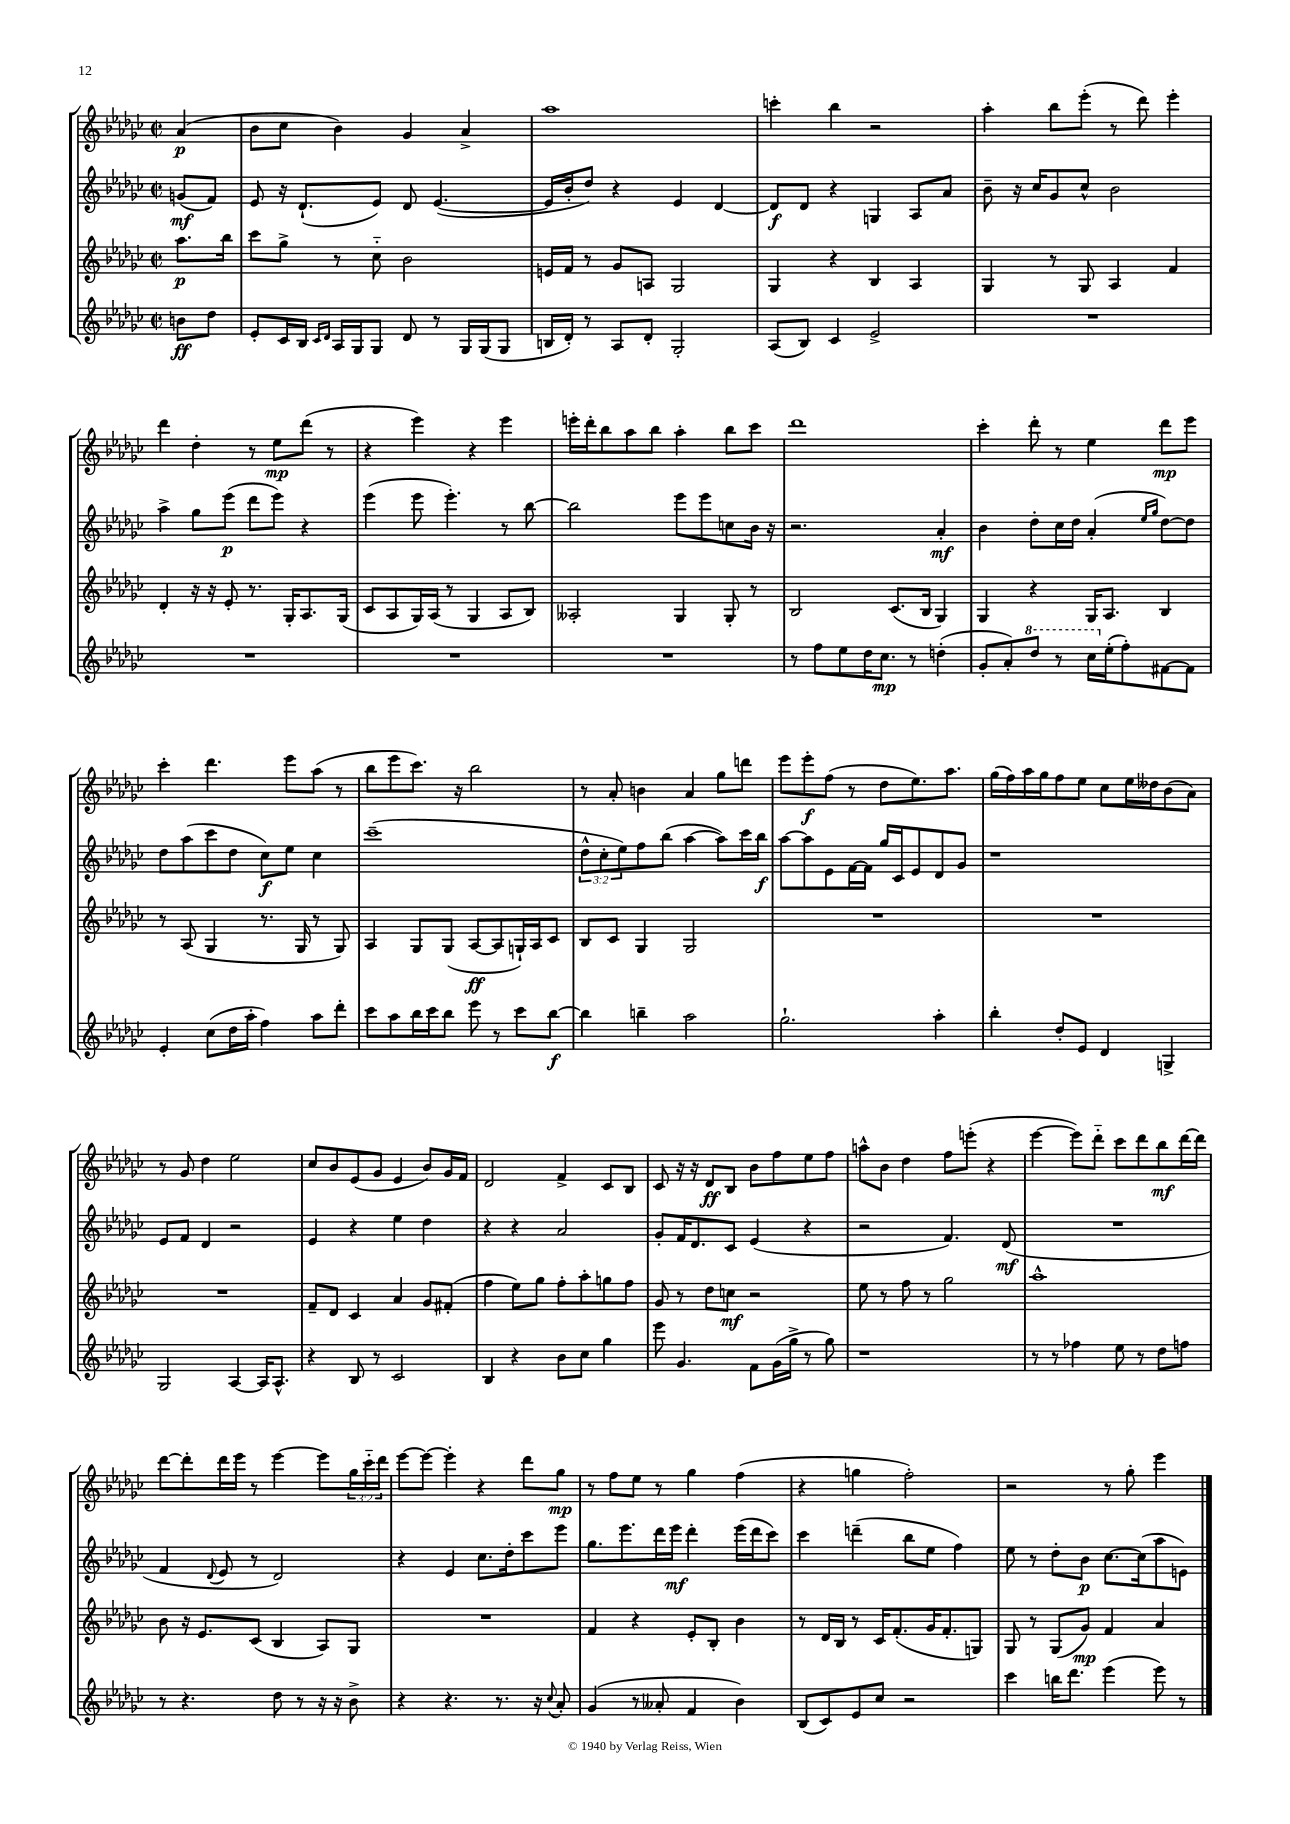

**kern	**kern	**kern	**kern
*staff4	*staff3	*staff2	*staff1
*clefG2	*clefG2	*clefG2	*clefG2
*k[b-e-a-d-g-c-]	*k[b-e-a-d-g-c-]	*k[b-e-a-d-g-c-]	*k[b-e-a-d-g-c-]
*M2/2	*M2/2	*M2/2	*M2/2
*met(c|)	*met(c|)	*met(c|)	*met(c|)
8b\L	8.aa-\L	(8g/L	(4a-/
8dd-\J	.	8f/J)	.
.	16bb-\Jk	.	.
=	=	=	=
8e-'/L	8ccc-\L	8e-/	8b-\L
16c-/L	8gg-^\J	16r	8cc-\J
16B-/JJ	.	(8.d-`/L	.
16qqc-/LL	.	.	.
16qqd-/JJ	.	.	.
16A-/LL	8r	.	4b-\)
16G-/J	.	.	.
8G-/J	8cc-'~\	8e-/J)	.
8d-/	2b-\	8d-/	4g-/
8r	.	([4.e-/	.
16G-/LL	.	.	4a-^/
(16G-/J	.	.	.
8G-/J	.	.	.
=	=	=	=
16B/LL	16e/LL	16e-/]LL	1aa-
16d-'/JJ)	16f/JJ	16b-'/J	.
8r	8r	8dd-/J)	.
8A-/L	8g-/L	4r	.
8d-'/J	8A/J	.	.
2G-'/	2G-/	4e-/	.
.	.	[4d-/	.
=	=	=	=
(8A-/L	4G-/	8d-/]L	4ccc'\
8B-/J)	.	8d-/J	.
4c-/	4r	4r	4bb-\
2e-^/	4B-/	4G/	2r
.	4A-/	8A-/L	.
.	.	8a-/J	.
=	=	=	=
1r	4G-/	8b-~\	4aa-'\
.	.	16r	.
.	.	16cc-/LK	.
.	8r	8g-/	8bb-\L
.	8G-/	8cc-^^/J	(8eee-'\J
.	4A-/	2b-\	8r
.	.	.	8ddd-\)
.	4f/	.	4eee-'\
=	=	=	=
1r	4d-'/	4aa-^\	4ddd-\
.	16r	8gg-\L	4dd-'\
.	16r	.	.
.	8e-'/	(8eee-\J	.
.	8.r	8ddd-\L	8r
.	.	8eee-\J)	8ee-\L
.	16G-'/LK	.	.
.	8.A-/	4r	(8ddd-\J
.	.	.	8r
.	(16G-/Jk	.	.
=	=	=	=
1r	8c-/L	(4eee-\	4r
.	8A-/	.	.
.	16G-/L)	8eee-\	4eee-\)
.	(16A-/JJ	.	.
.	8r	4.eee-'\)	.
.	4G-/	.	4r
.	8A-/L	8r	4eee-\
.	8B-/J)	[8bb-\	.
=	=	=	=
1r	2A--'/	2bb-\]	16eee'\LL
.	.	.	16ddd-'\J
.	.	.	8bb-\
.	.	.	8aa-\
.	.	.	8bb-\J
.	4G-/	8eee-\L	4aa-'\
.	.	8eee-\	.
.	8G-'/	8cc\	8bb-\L
.	8r	16b-\Jk	8ccc-\J
.	.	16r	.
=	=	=	=
8r	2B-/	2.r	1ddd-
8ff\L	.	.	.
8ee-\	.	.	.
16dd-\K	.	.	.
8.cc-\J	.	.	.
.	(8.c-/L	.	.
8r	.	.	.
.	16B-/Jk	.	.
(4dd'\	4G-/)	4a-'/	.
=	=	=	=
8g-'/L	4G-/	4b-\	4ccc-'\
8a-'/)	.	.	.
8ddd-/J	4r	8dd-'\L	8ddd-'\
8r	.	16cc-\L	8r
.	.	16dd-\JJ	.
16ccc-\LL	16G-/LK	(4a-'/	4ee-\
(16ee-'\J	8.A-/J	.	.
8ff'\)	.	.	.
.	.	16qqee-/LL	.
.	.	16qqgg-/JJ	.
[8f#\	4B-/	[8dd-\L)	8ddd-\L
8f#\]J	.	8dd-\]J	8eee-\J
=	=	=	=
4e-'/	8r	8dd-\L	4ccc-'\
.	(8A-/	(8aa-\	.
(8cc-\L	4G-/	8ccc-\	4.ddd-\
16dd-\L	.	8dd-\J	.
16aa-'\JJ	.	.	.
4ff\)	8.r	8cc-\L)	.
.	.	8ee-\J	8eee-\L
.	16G-/	.	.
8aa-\L	8r	4cc-\	(8aa-\J
8ddd-'\J	8G-/)	.	8r
=	=	=	=
8ccc-\L	4A-/	(1ccc-~	8bb-\L
8aa-\	.	.	8eee-\
16bb-\L	8G-/L	.	8.ccc-\J)
16ccc-\J	.	.	.
8bb-\J	(8G-/J	.	.
.	.	.	16r
8eee-\	[8A-/L	.	2bb-\
8r	8A-/]	.	.
8ccc-\L	16G`/L)	.	.
.	16A-/J	.	.
[8bb-\J	8c-/J	.	.
=	=	=	=
4bb-\]	8B-/L	12dd-^^\L	8r
.	.	12cc-'\	.
.	8c-/J	.	8a-'/
.	.	12ee-\)	.
4bb~\	4G-/	8ff\	4b\
.	.	(8bb-\J	.
2aa-\	2G-/	[4aa-\	4a-/
.	.	8aa-\]L)	8gg-\L
.	.	16ccc-\L	8ddd\J
.	.	16bb-\JJ	.
=	=	=	=
2.gg-`\	1r	[8aa-\L	8eee-\L
.	.	8aa-\]	8eee-'\
.	.	8e-\	(8ff\J
.	.	[16f\L	8r
.	.	16f\]JJ	.
.	.	16gg-/LL	8dd-\L
.	.	16c-/J	.
.	.	8e-/	8.ee-\)
4aa-'\	.	8d-/	.
.	.	.	8.aa-\J
.	.	8g-/J	.
=	=	=	=
4bb-'\	1r	1r	(16gg-\LL
.	.	.	16ff\)
.	.	.	16aa-\
.	.	.	16gg-\J
8dd-'/L	.	.	8ff\
8e-/J	.	.	8ee-\J
4d-/	.	.	8cc-\L
.	.	.	16ee-\L
.	.	.	16dd--\J
4G^/	.	.	(8b-\
.	.	.	8a-\J)
=	=	=	=
2G-/	1r	8e-/L	8r
.	.	8f/J	8g-/
.	.	4d-/	4dd-\
[4A-/	.	2r	2ee-\
16A-/]LK	.	.	.
8.A-^^/J	.	.	.
=	=	=	=
4r	8f~/L	4e-/	8cc-/L
.	8d-/J	.	8b-/
8B-/	4c-/	4r	(8e-/
8r	.	.	8g-/J
2c-/	4a-/	4ee-\	4e-/
.	8g-/L	4dd-\	8b-/L)
.	(8f#'/J	.	16g-/L
.	.	.	16f/JJ
=	=	=	=
4B-/	4ff\	4r	2d-/
4r	8ee-\L)	4r	.
.	8gg-\J	.	.
8b-\L	8ff'\L	2a-/	4f^/
8cc-\J	8aa-'\	.	.
4gg-\	8gg\	.	8c-/L
.	8ff\J	.	8B-/J
=	=	=	=
8eee-\	8g-/	8g-'/L	8c-/
4.g-/	8r	16f/K	16r
.	.	8.d-/	16r
.	8dd-\L	.	8d-/L
.	8cc\J	8c-/J	8B-/J
8f\L	2r	(4e-/	8b-\L
(16g-\L	.	.	8ff\
16gg-^\JJ	.	.	.
8r	.	4r	8ee-\
8gg-\)	.	.	8ff\J
=	=	=	=
1r	8ee-\	2r	8aa^^\L
.	8r	.	8b-\J
.	8ff\	.	4dd-\
.	8r	.	.
.	2gg-\	4.f/)	8ff\L
.	.	.	(8eee'\J
.	.	.	4r
.	.	(8d-/	.
=	=	=	=
8r	1aa-^^	1r	[4eee-\
8r	.	.	.
4ff-\	.	.	8eee-\]L)
.	.	.	8ddd-'~\J
8ee-\	.	.	8ccc-\L
8r	.	.	8ddd-\
8dd-\L	.	.	8bb-\
8ff\J	.	.	[16ddd-\L
.	.	.	16ddd-\]JJ
=	=	=	=
8r	8b-\	4f/	[8ddd-\L
4.r	16r	.	8ddd-'\]
.	8.e-/L	.	.
.	.	8qqd-/	.
.	.	8e-/	16ddd-\L
.	.	.	16eee-\JJ
.	(8c-/J	8r	8r
8dd-\	4B-/	2d-/)	[4eee-\
8r	.	.	.
16r	8A-/L)	.	8eee-\]L
16r	.	.	.
8b-^\	8G-/J	.	24gg-\L
.	.	.	24ccc-'~\
.	.	.	24ddd-\JJ
=	=	=	=
4r	1r	4r	[8eee-\L
.	.	.	8eee-\_J
4.r	.	4e-/	4eee-'\]
.	.	8.cc-\L	4r
8.r	.	.	.
.	.	16dd-'\k	.
.	.	8ccc-\	8ddd-\L
16r	.	.	.
8qqcc-/	.	.	.
8a-'/	.	8eee-\J	8gg-\J
=	=	=	=
(4g-/	4f/	8.gg-\L	8r
.	.	.	8ff\L
.	.	8.eee-\	.
8r	4r	.	8ee-\J
8a--'/	.	16ddd-\L	8r
.	.	16eee-\JJ	.
4f/	8e-'/L	4ddd-'\	4gg-\
.	8B-'/J	.	.
4b-\)	4b-\	(16eee-\LL	(4ff\
.	.	16ddd-\J	.
.	.	8ccc-\J)	.
=	=	=	=
(8B-/L	8r	4ccc-\	4r
8c-/)	16d-/LL	.	.
.	16B-/JJ	.	.
8e-/	8r	(4ddd~\	4gg\
8cc-/J	16c-/LK	.	.
.	(8.f'/	.	.
2r	.	8bb-\L	2ff'\)
.	16g-/K	8ee-\J	.
.	8.f'/	.	.
.	.	4ff\)	.
.	8G/J)	.	.
=	=	=	=
4ccc-\	8G-/	8ee-\	2r
.	8r	8r	.
16bb\LK	(8G-/L	8dd-'\L	.
8.ddd-\J	.	.	.
.	8g-/J)	8b-\J	.
(4eee-\	4f/	[8.cc-\L	8r
.	.	.	8gg-'\
.	.	(16cc-\]k	.
8eee-\)	4a-/	8aa-\	4eee-\
8r	.	8e\J)	.
==	==	==	==
*-	*-	*-	*-
